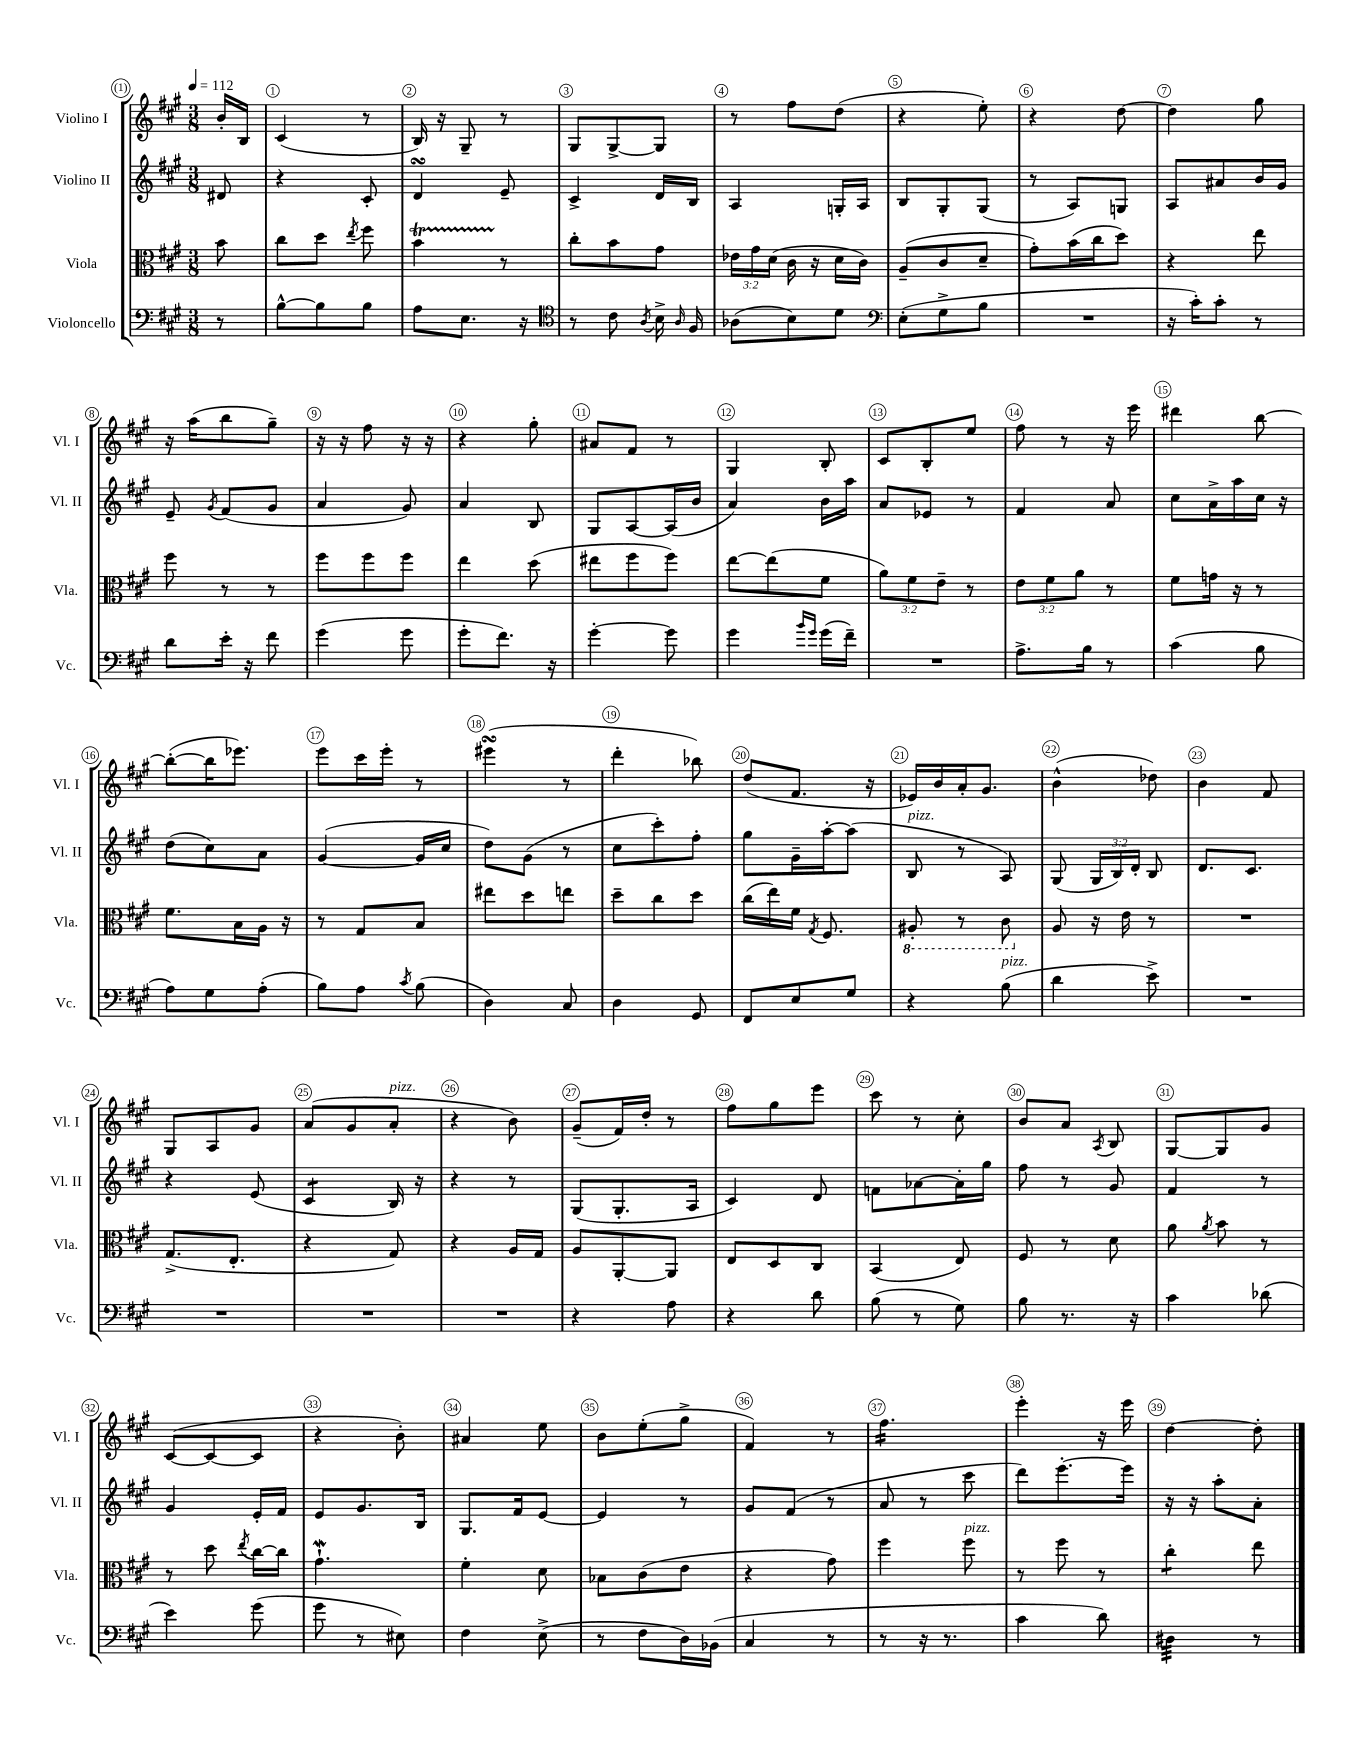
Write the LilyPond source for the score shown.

<<
\new StaffGroup <<
\new Staff = "s0" \with { instrumentName = "Violino I" shortInstrumentName = "Vl. I" } {
    \clef treble \key a \major \numericTimeSignature \time 3/8 \partial 8 \tempo 4 = 112
    \autoBeamOff b'16[-. b16] |
    cis'4( r8 |
    b16) r16 gis8-- r8 |
    gis8[ gis8~-> gis8] |
    r8 fis''8[ d''8]( |
    r4 e''8-.) |
    r4 d''8~ |
    d''4 gis''8 |
    r16 a''16[( b''8 gis''8]--) |
    r16 r16 fis''8 r16 r16 |
    r4 gis''8-. |
    ais'8[ fis'8] r8 |
    gis4 b8-. |
    cis'8[ b8-. e''8] |
    fis''8 r8 r16 e'''16 |
    dis'''4 b''8~ |
    b''8[~-.( b''16 ees'''8.]) |
    e'''8[ cis'''16 e'''16]-. r8 |
    eis'''4\turn( r8 |
    d'''4-. bes''8) |
    d''8[( fis'8.] r16 |
    ees'16[) b'16 a'16-. gis'8.] |
    b'4-^( des''8) |
    b'4 fis'8 |
    gis8[ a8 gis'8] |
    a'8[( gis'8 a'8]-.^\markup { \italic "pizz." } |
    r4 b'8) |
    gis'8[--( fis'16) d''16]-. r8 |
    fis''8[ gis''8 e'''8] |
    cis'''8 r8 cis''8-. |
    b'8[ a'8] \acciaccatura { a8 } b8 |
    gis8[~ gis8 gis'8] |
    cis'8[~( cis'8~ cis'8] |
    r4 b'8-.) |
    ais'4 e''8 |
    b'8[ e''8-.( gis''8]-> |
    fis'4) r8 |
    fis''4.:16 |
    e'''4-. r16 e'''16 |
    d''4~ d''8-. \bar "|." |
}
\new Staff = "s1" \with { instrumentName = "Violino II" shortInstrumentName = "Vl. II" } {
    \clef treble \key a \major \numericTimeSignature \time 3/8 \override Staff.TupletNumber.text = #tuplet-number::calc-fraction-text \partial 8
    \autoBeamOff dis'8 |
    r4 cis'8-. |
    d'4\turn e'8-- |
    cis'4-> d'16[ b16] |
    a4 g16[-. a16] |
    b8[ gis8-. gis8]( |
    r8 a8[) g8] |
    a8[ ais'8 b'16 gis'16] |
    e'8-- \acciaccatura { gis'8 } fis'8[( gis'8] |
    a'4 gis'8) |
    a'4 b8 |
    gis8[ a8~ a16( b'16] |
    a'4) b'16[ a''16] |
    a'8[ ees'8] r8 |
    fis'4 a'8 |
    cis''8[ a'16-> a''16 cis''16] r16 |
    d''8[( cis''8) a'8] |
    gis'4~( gis'16[ cis''16] |
    d''8[) gis'8]( r8 |
    cis''8[ cis'''8-.) fis''8]-. |
    gis''8[ gis'16-- a''16~-. a''8]( |
    b8^\markup { \italic "pizz." } r8 a8) |
    gis8( \tuplet 3/2 { gis16[ b16) d'16]-. } b8 |
    d'8.[ cis'8.] |
    r4 e'8( |
    cis'4:8 b16) r16 |
    r4 r8 |
    gis8[( gis8.-. a16] |
    cis'4) d'8 |
    f'8[ aes'8~ aes'16-. gis''16] |
    fis''8 r8 gis'8 |
    fis'4 r8 |
    gis'4 e'16[-. fis'16] |
    e'8[ gis'8. b16] |
    gis8.[ fis'16 e'8]~ |
    e'4 r8 |
    gis'8[ fis'8]( r8 |
    a'8 r8 cis'''8 |
    d'''8[) e'''8.~-. e'''16] |
    r16 r16 a''8[-. a'8]-. \bar "|." |
}
\new Staff = "s2" \with { instrumentName = "Viola" shortInstrumentName = "Vla." } {
    \clef alto \key a \major \numericTimeSignature \time 3/8 \override Staff.TupletNumber.text = #tuplet-number::calc-fraction-text \partial 8
    \autoBeamOff b'8 |
    cis''8[ d''8] \acciaccatura { e''8 } fis''8 |
    b'4\startTrillSpan r8\stopTrillSpan |
    cis''8[-. b'8 gis'8] |
    \tuplet 3/2 { ees'16[ gis'16 d'16]( } cis'16 r16 d'16[ cis'16]) |
    a8[--( cis'8 d'8]-- |
    gis'8[-.) b'16( cis''16 d''8]) |
    r4 e''8 |
    fis''8 r8 r8 |
    fis''8[ fis''8 fis''8] |
    e''4 d''8( |
    eis''8[ fis''8 fis''8]) |
    e''8[~ e''8( fis'8] |
    \tuplet 3/2 { a'8[) fis'8 e'8]-- } r8 |
    \tuplet 3/2 { e'8[ fis'8 a'8] } r8 |
    fis'8[ g'16] r16 r8 |
    fis'8.[ b16 a16] r16 |
    r8 gis8[ b8] |
    eis''8[ d''8 e''8] |
    d''8[-- cis''8 d''8] |
    cis''16[( e''16) fis'16] \acciaccatura { gis8 } fis8. |
    \ottava #-1 ais,8-. r8 cis8 \ottava #0 |
    a8 r16 e'16 r8 |
    R4. |
    gis8.[->( e8.]-. |
    r4 gis8) |
    r4 a16[ gis16] |
    a8[ a,8~-. a,8] |
    e8[ d8 cis8] |
    b,4( e8) |
    fis8 r8 d'8 |
    a'8 \acciaccatura { a'8 } b'8 r8 |
    r8 d''8 \acciaccatura { e''8 } cis''16[~ cis''16] |
    gis'4.-!\mordent |
    fis'4-. d'8 |
    bes8[ cis'8( e'8] |
    r4 gis'8) |
    fis''4 fis''8^\markup { \italic "pizz." } |
    r8 fis''8 r8 |
    cis''4:8-. e''8 \bar "|." |
}
\new Staff = "s3" \with { instrumentName = "Violoncello" shortInstrumentName = "Vc." } {
    \clef bass \key a \major \numericTimeSignature \time 3/8 \partial 8
    \autoBeamOff r8 |
    b8[~-^ b8 b8] |
    a8[ e8.] r16 |
    \clef tenor r8 cis'8 \acciaccatura { a8 } b16-> \grace { a16 } fis16 |
    aes8[( b8) d'8] |
    \clef bass e8[-.( gis8-> b8] |
    R4. |
    r16 cis'16[-.) cis'8]-. r8 |
    d'8[ e'16]-. r16 fis'8 |
    gis'4( gis'8 |
    gis'8[-. fis'8.]) r16 |
    gis'4~-. gis'8 |
    gis'4 \grace { b'16[ gis'16] } gis'16[( fis'16]--) |
    R4. |
    a8.[-> b16] r8 |
    cis'4( b8 |
    a8[) gis8 a8]-.( |
    b8[) a8] \acciaccatura { cis'8 } b8( |
    d4) cis8 |
    d4 gis,8 |
    fis,8[ e8 gis8] |
    r4 b8^\markup { \italic "pizz." }( |
    d'4 e'8->) |
    R4. |
    R4. |
    R4. |
    R4. |
    r4 a8 |
    r4 d'8 |
    b8( r8 gis8) |
    b8 r8. r16 |
    cis'4 des'8( |
    e'4) gis'8( |
    gis'8 r8 eis8) |
    fis4 e8->( |
    r8 fis8[ d16) bes,16]( |
    cis4 r8 |
    r8 r16 r8. |
    cis'4 d'8) |
    dis4:32 r8 \bar "|." |
}
>>
>>
\layout { \context { \Score \override BarNumber.break-visibility = ##(#f #t #t) barNumberVisibility = #all-bar-numbers-visible \override BarNumber.stencil = #(make-stencil-circler 0.1 0.3 ly:text-interface::print) } }
